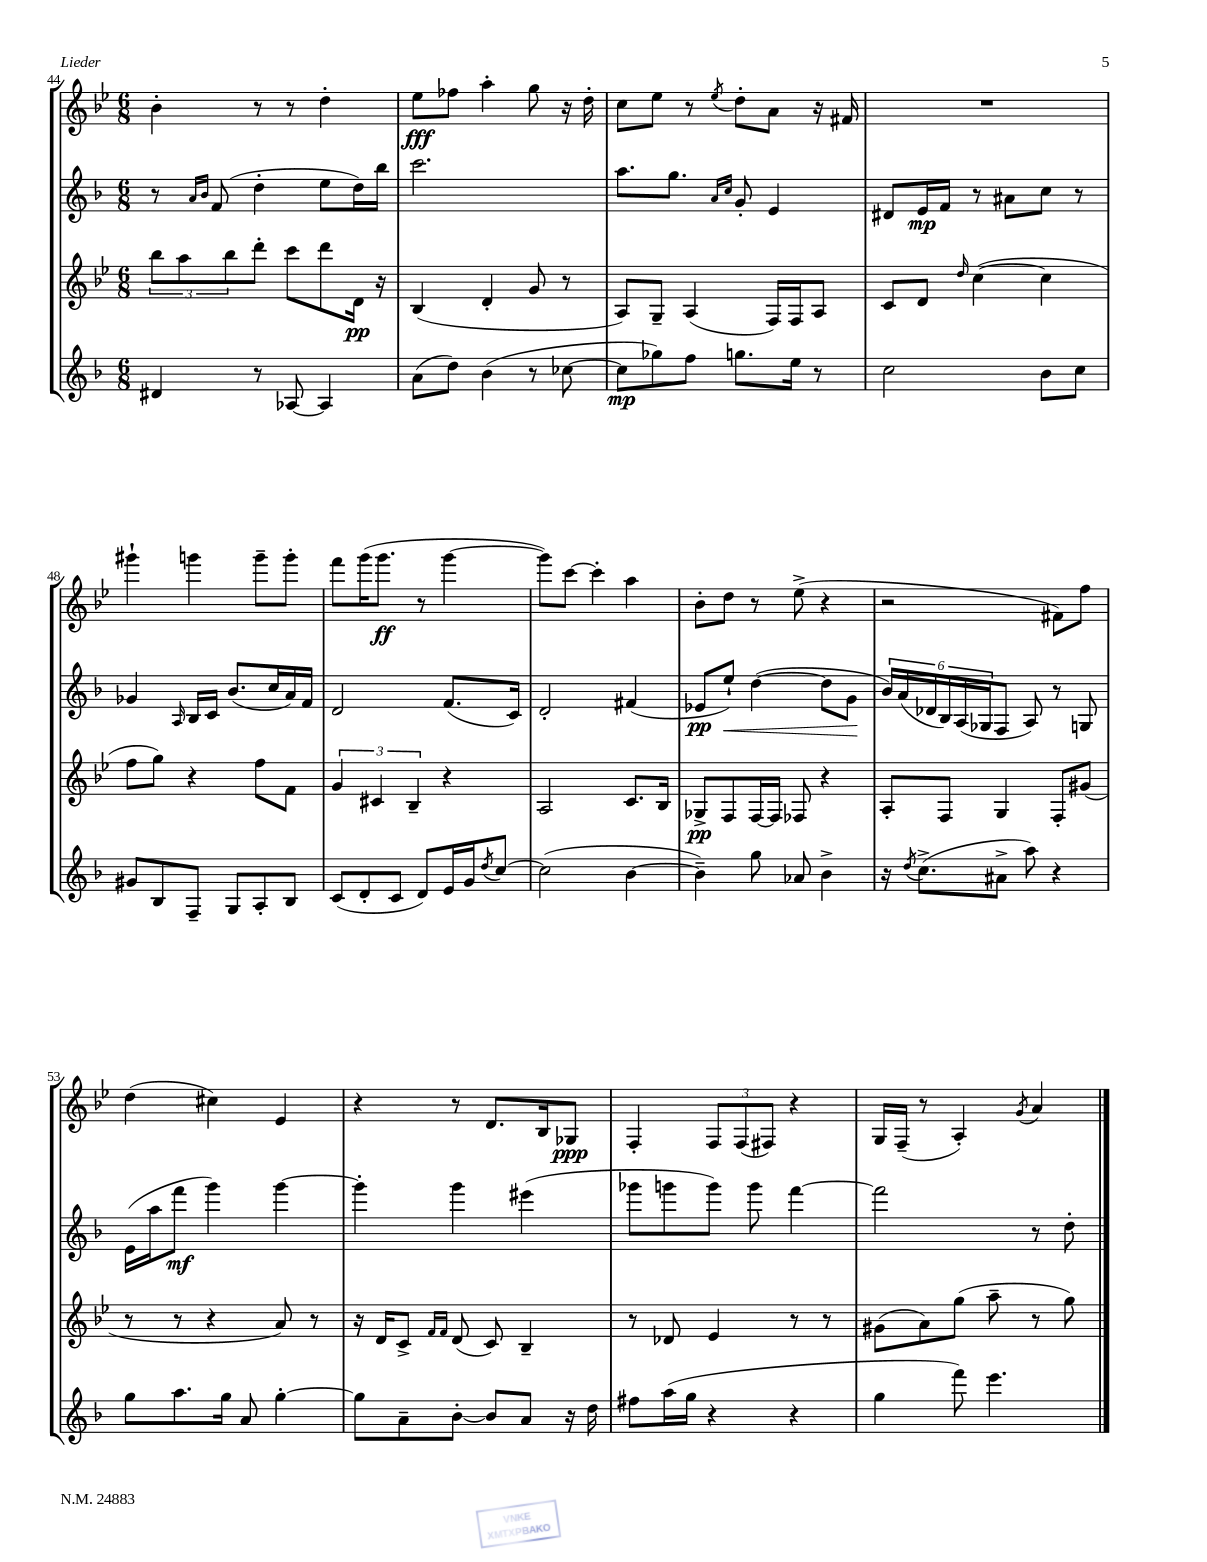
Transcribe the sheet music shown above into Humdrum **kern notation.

**kern	**kern	**kern	**kern
*staff4	*staff3	*staff2	*staff1
*clefG2	*clefG2	*clefG2	*clefG2
*k[b-]	*k[b-e-]	*k[b-]	*k[b-e-]
*M6/8	*M6/8	*M6/8	*M6/8
4d#	12bb-	8r	4b-'
.	12aa	.	.
.	.	16qqa	.
.	.	16qqb-	.
.	.	(8f	.
.	12bb-	.	.
8r	8ddd'	4dd'	8r
[8A-	8ccc	.	8r
4A-]	8ddd	8ee	4dd'
.	16d	16dd)	.
.	16r	16bb-	.
=	=	=	=
(8a	(4B-	2.ccc	8ee-
8dd)	.	.	8ff-
(4b-	4d'	.	4aa'
8r	8g	.	8gg
[8cc-	8r	.	16r
.	.	.	16dd'
=	=	=	=
8cc-]	8A)	8.aa	8cc
8gg-)	8G~	.	8ee-
.	.	8.gg	.
8ff	(4A	.	8r
.	.	16qqa	.
.	.	16qqcc	8qee-
8.gg	.	8g'	8dd'
.	16F)	4e	8a
16ee	16F	.	.
8r	8A	.	16r
.	.	.	16f#
=	=	=	=
2cc	8c	8d#	2.r
.	8d	16e	.
.	.	16f	.
.	16qqdd	.	.
.	([4cc	8r	.
.	.	8a#	.
8b-	4cc]	8cc	.
8cc	.	8r	.
=	=	=	=
8g#	8ff	4g-	4ggg#`
8B-	8gg)	.	.
.	.	16qqA	.
8F~	4r	16B-	4ggg
.	.	16c	.
8G	.	(8.b-	.
8A'	8ff	.	8ggg~
.	.	16cc	.
8B-	8f	16a)	8ggg'
.	.	16f	.
=	=	=	=
(8c	6g	2d	8fff
8d'	.	.	(16ggg
.	6c#	.	.
.	.	.	8.ggg
8c	.	.	.
.	6B-~	.	.
8d)	.	.	8r
16e	4r	(8.f	[4ggg
16g	.	.	.
8qdd	.	.	.
[8cc	.	.	.
.	.	16c)	.
=	=	=	=
(2cc]	2A	2d'	8ggg])
.	.	.	[8ccc
.	.	.	4ccc']
[4b-	8.c	(4f#	4aa
.	16B-	.	.
=	=	=	=
4b-~])	8G-^	8e-	8b-'
.	8F	8ee`)	8dd
8gg	[16F	([4dd	8r
.	16F]	.	.
8a-	8F-	.	(8ee-^
4b-^	4r	8dd]	4r
.	.	8g	.
=	=	=	=
16r	8A'	24b-)	2r
.	.	(24a	.
8qdd	.	.	.
(8.cc^	.	.	.
.	.	24d-	.
.	8F	24B-)	.
.	.	(24A	.
.	.	24G-	.
8a#^	4G	8F	.
8aa)	.	8A)	.
4r	8F'	8r	8f#)
.	(8g#	8G	8ff
=	=	=	=
8gg	8r	(16e	(4dd
.	.	16aa	.
8.aa	8r	8fff	.
.	4r	4ggg)	4cc#)
16gg	.	.	.
8a	.	.	.
[4gg'	8a)	[4ggg	4e-
.	8r	.	.
=	=	=	=
8gg]	16r	4ggg']	4r
.	16d	.	.
8a~	8c^	.	.
.	16qqf	.	.
.	16qqf	.	.
[8b-'	(8d	4ggg	8r
8b-]	8c)	.	8.d
8a	4B-~	(4eee#	.
.	.	.	16B-
16r	.	.	8G-
16dd	.	.	.
=	=	=	=
8ff#	8r	8ggg-	4F'
(16aa	8d-	8ggg	.
16gg	.	.	.
4r	4e-	8ggg)	12F
.	.	.	(12F
.	.	8ggg	.
.	.	.	12F#)
4r	8r	[4fff	4r
.	8r	.	.
=	=	=	=
4gg	(8g#	2fff]	16G
.	.	.	(16F~
.	8a)	.	8r
8fff)	(8gg	.	4A')
4.eee	8aa~	.	.
.	.	.	8qg
.	8r	8r	4a
.	8gg)	8dd'	.
==	==	==	==
*-	*-	*-	*-
